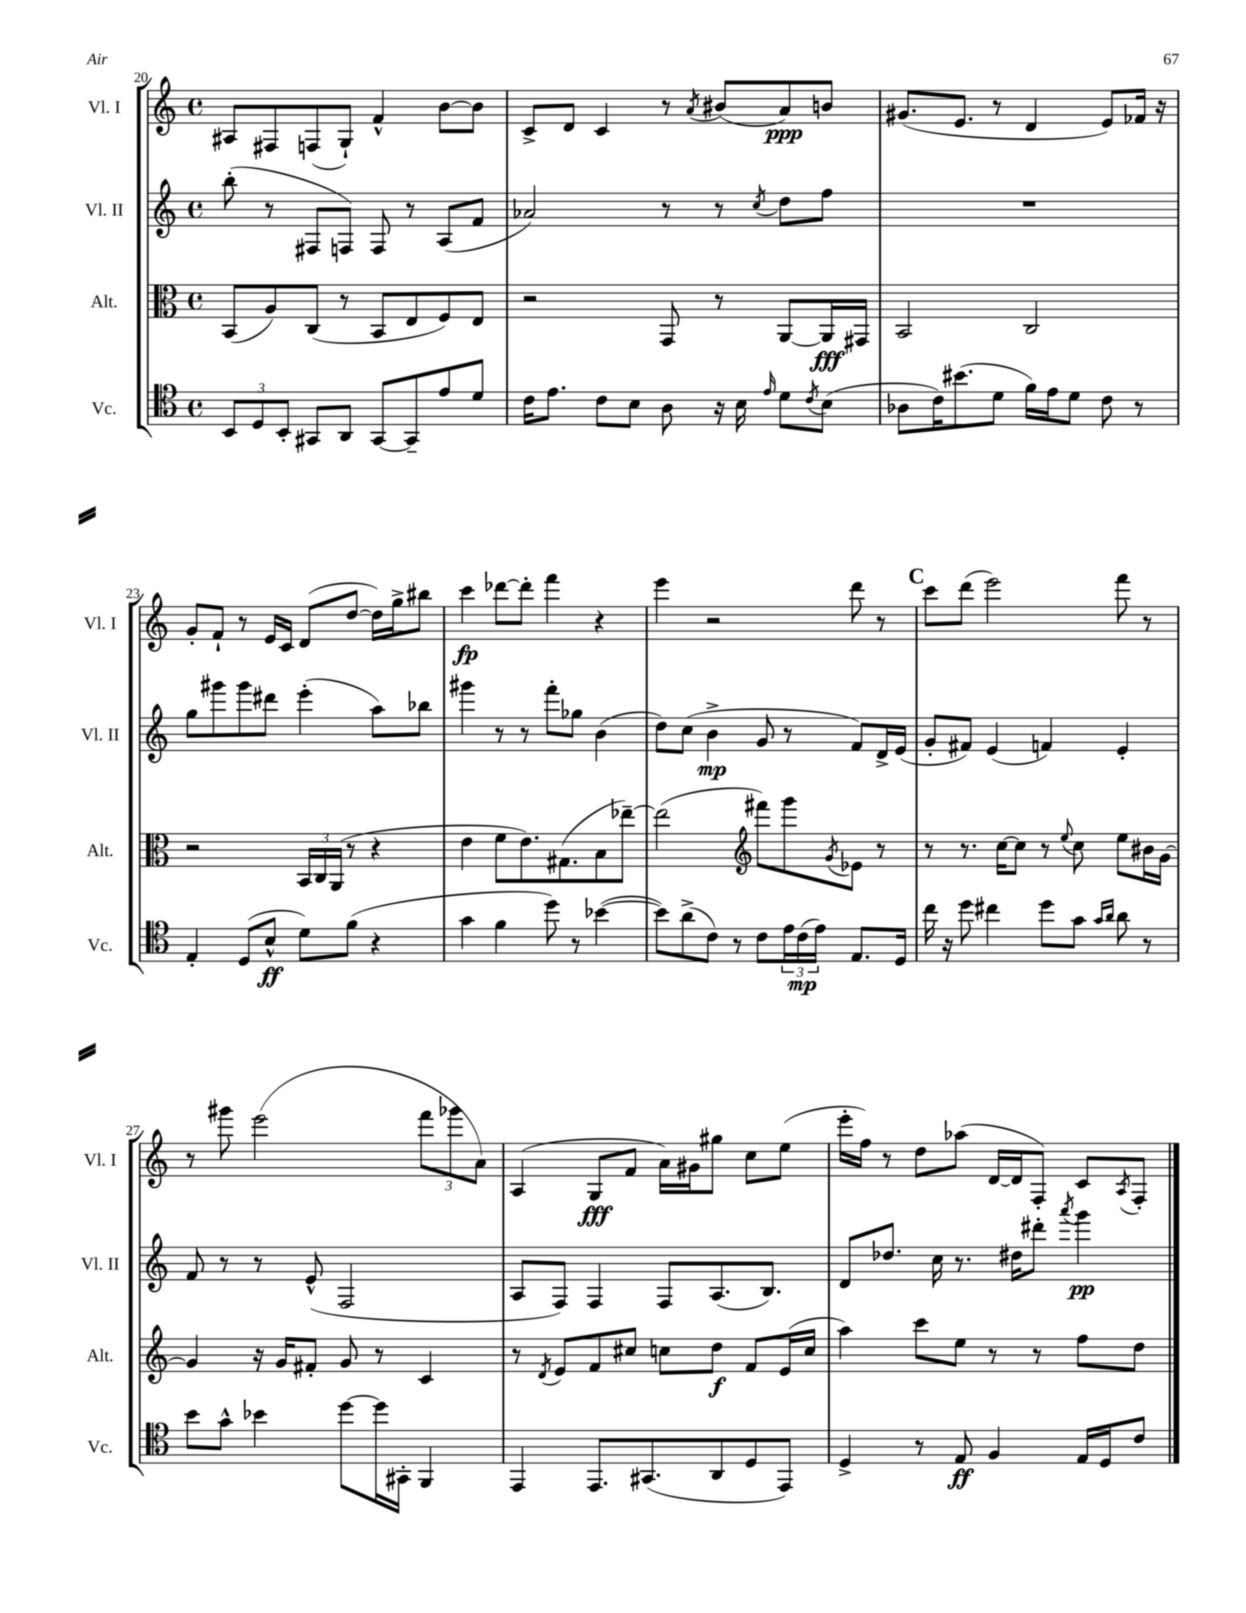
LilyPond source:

<<
\new StaffGroup <<
\new Staff = "s0" \with { instrumentName = "Vl. I" shortInstrumentName = "Vl. I" } {
    \clef treble \key c \major \defaultTimeSignature \time 4/4
    ais8 fis8 f8( g8-!) f'4-^ b'8~ b'8 |
    c'8-> d'8 c'4 r8 \acciaccatura { a'8 } bis'8( a'8\ppp) b'8 |
    gis'8.( e'8. r8 d'4 e'8) fes'16 r16 |
    g'8-. f'8-! r8 e'16 c'16 d'8( d''8~ d''16) g''16-> bis''8 |
    c'''4\fp des'''8~ des'''8-. f'''4 r4 |
    e'''4 r2 d'''8 r8 |
    \mark \markup { \bold "C" } c'''8 d'''8( e'''2) f'''8 r8 |
    r8 gis'''8 e'''2( \tuplet 3/2 { f'''8 ges'''8 a'8) } |
    a4( g8\fff f'8 a'16) gis'16 gis''8 c''8 e''8( |
    e'''16-. f''16) r8 d''8 aes''8( d'16~ d'16 f8-.) c'8 \acciaccatura { a8 } f8-. \bar "|." |
}
\new Staff = "s1" \with { instrumentName = "Vl. II" shortInstrumentName = "Vl. II" } {
    \clef treble \key c \major \defaultTimeSignature \time 4/4
    b''8-.( r8 fis8 f8) f8 r8 a8( f'8 |
    aes'2) r8 r8 \acciaccatura { c''8 } d''8 f''8 |
    R1 |
    g''8 gis'''8 gis'''8 dis'''8 e'''4-.( a''8) bes''8 |
    gis'''4 r8 r8 f'''8-. ges''8 b'4( |
    d''8) c''8( b'4->\mp g'8 r8 f'8) d'16-> e'16( |
    \mark \markup { \bold "C" } g'8-. fis'8) e'4( f'4) e'4-. |
    f'8 r8 r8 e'8-^( f2 |
    a8 f8) f4 f8 a8.( b8.) |
    d'8 des''8. c''16 r8. dis''16 dis'''8-. \acciaccatura { a'''8 } g'''4\pp \bar "|." |
}
\new Staff = "s2" \with { instrumentName = "Alt." shortInstrumentName = "Alt." } {
    \clef alto \key c \major \defaultTimeSignature \time 4/4
    b,8( a8) c8( r8 b,8 e8 f8) e8 |
    r2 g,8 r8 a,8~ a,16\fff gis,16 |
    b,2 c2 |
    r2 \tuplet 3/2 { b,16 c16 a,16( } r8 r4 |
    e'4 f'8 e'8.) gis8.( b8 ees''8~--) |
    ees''2( \clef treble fis'''8) g'''8 \acciaccatura { g'8 } ees'8 r8 |
    \mark \markup { \bold "C" } r8 r8. c''16~ c''8 r8 \appoggiatura { e''8 } c''8 e''8 bis'16 g'16~ |
    g'4 r16 g'16 fis'8-. g'8 r8 c'4 |
    r8 \acciaccatura { d'8 } e'8 f'8 cis''8 c''8 d''8\f f'8 e'16( c''16 |
    a''4) c'''8 e''8 r8 r8 f''8 d''8 \bar "|." |
}
\new Staff = "s3" \with { instrumentName = "Vc." shortInstrumentName = "Vc." } {
    \clef tenor \key c \major \defaultTimeSignature \time 4/4
    \tuplet 3/2 { b,8 d8 b,8-. } gis,8 a,8 gis,8~ gis,8-- e'8 d'8 |
    c'16 e'8. c'8 b8 a8 r16 b16 \grace { e'16 } d'8 \acciaccatura { c'8 } b8( |
    aes8 c'16) bis'8.( d'8 f'16) e'16 d'8 c'8 r8 |
    e4-. d8( b8-^\ff d'8) f'8( r4 |
    g'4 f'4 d''8) r8 bes'4~( |
    bes'8) a'8->( c'8) r8 c'8 \tuplet 3/2 { e'16 c'16\mp( e'16) } e8. d16 |
    \mark \markup { \bold "C" } c''16 r16 d''8 cis''4 d''8 g'8 \grace { g'16 a'16 } a'8 r8 |
    b'8 g'8-^ bes'4 d''8~ d''16 gis,16-. f,4 |
    e,4 e,8. gis,8.( a,8 d8 e,8) |
    d4-> r8 e8\ff f4 e16 d16 c'8 \bar "|." |
}
>>
>>
\layout { \context { \Score currentBarNumber = #20 } }
